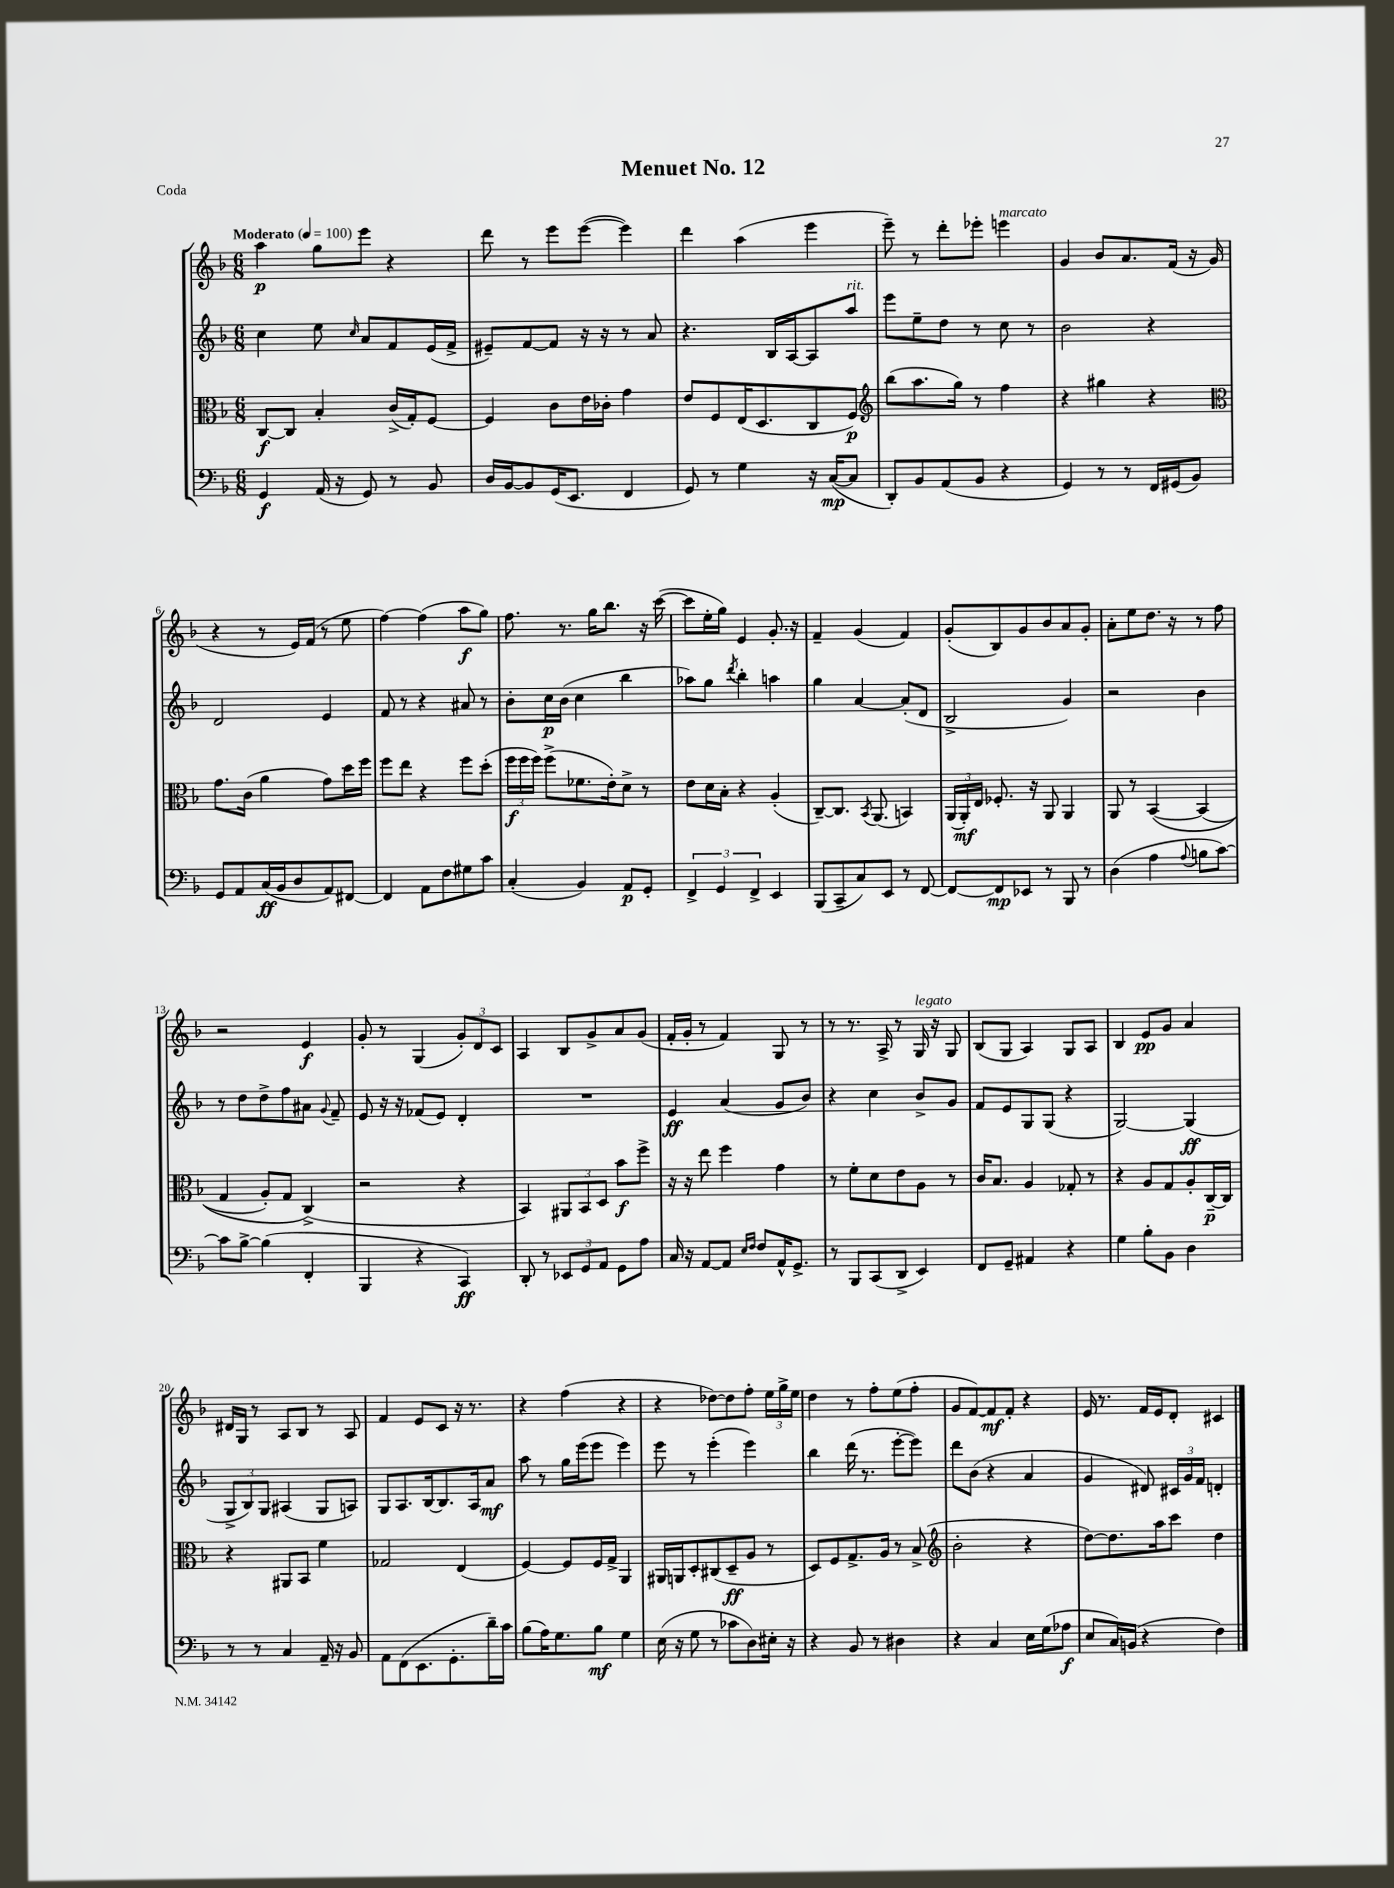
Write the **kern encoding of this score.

**kern	**kern	**kern	**kern
*staff4	*staff3	*staff2	*staff1
*clefF4	*clefC3	*clefG2	*clefG2
*k[b-]	*k[b-]	*k[b-]	*k[b-]
*M6/8	*M6/8	*M6/8	*M6/8
*MM100	*MM100	*MM100	*MM100
4GG	[8C	4cc	4aa
.	8C]	.	.
(16AA	4B-'	8ee	8gg
16r	.	.	.
.	.	16qqcc	.
8GG)	.	8a	8eee
8r	(16c^	8f	4r
.	16G')	.	.
8BB-	[8F	(16e	.
.	.	16f^	.
=	=	=	=
16D	4F]	8e#~)	8ddd
[16BB-	.	.	.
8BB-]	.	[8f	8r
(16GG	8c	8f]	8eee
8.EE	.	.	.
.	16e	16r	([8eee
.	16c-'	16r	.
4FF	4g	8r	4eee])
.	.	8a	.
=	=	=	=
8GG)	8e	4.r	4ddd
8r	8F	.	.
4G	(16E	.	(4aa
.	8.D	.	.
.	.	16B-	.
.	.	[16A	.
16r	8C	8A]	4eee
([16C	.	.	.
8C]	8F)	8aa	.
=	=	=	=
*	*clefG2	*	*
8DD')	(8bb-	8eee	8eee~)
8BB-	8.aa	8ee~	8r
(8AA	.	8dd	8ddd'
.	16gg)	.	.
8BB-	8r	8r	8eee-'
4r	4ff	8cc	4eee
.	.	8r	.
=	=	=	=
4GG)	4r	2b-	4g
8r	4gg#	.	8b-
8r	.	.	8.a
16FF	4r	4r	.
(16GG#	.	.	(16f
8BB-)	.	.	16r
.	.	.	16g
=	=	=	=
*	*clefC3	*	*
8GG	8.g	2d	4r
8AA	.	.	.
.	(16c	.	.
(16C	4a	.	8r
16BB-	.	.	.
8D	.	.	16e)
.	.	.	(16f
8AA)	8g)	4e	8r
[8FF#	16dd	.	8ee
.	16ff	.	.
=	=	=	=
4FF#]	8ff	8f	[4ff)
.	8ee	8r	.
8AA	4r	4r	(4ff]
8F	.	.	.
8G#	8ff	8a#	8aa
8c	(8dd'	8r	8gg)
=	=	=	=
(4C'	24ff	8b-'	8.ff
.	24ff	.	.
.	24ff)	.	.
.	(8ff^	16cc	.
.	.	(16b-	8.r
4BB-)	8.f-	4cc	.
.	.	.	16gg
.	16e')	.	8.bb-
8AA	8d^	4bb-	.
8GG'	8r	.	16r
.	.	.	([16ccc
=	=	=	=
6FF^	8e	8aa-)	8ccc]
.	16d	8gg	16ee'
6GG	.	.	.
.	16B-'	.	16gg)
.	.	8qddd	.
.	4r	4bb-'	4e
6FF^	.	.	.
4EE	(4A'	4aa	8.g'
.	.	.	16r
=	=	=	=
(8BBB-	[8C~)	4gg	4f~
8CC~	8.C]	.	.
8C)	.	[4a	(4g
.	8qBB-	.	.
.	(8.AA	.	.
8EE	.	.	.
8r	4BB)	(8a']	4f)
[8FF	.	8d	.
=	=	=	=
8FF_	(24AA	2B-^	(8g'
.	24AA')	.	.
.	24E	.	.
8FF]	8.F-'	.	8B-)
8EE-	.	.	8g
.	16r	.	.
8r	8AA	.	8b-
8BBB-	4AA	4g)	8a
8r	.	.	8g'
=	=	=	=
(4D	8AA	2r	8a'
.	8r	.	8ee
4A	&([4BB-	.	8.dd
.	.	.	16r
8qqA	.	.	.
8B	(4BB-]	4b-	8r
[8c)	.	.	8ff
=	=	=	=
8c]	4G	8r	2r
[8B-^	.	8dd	.
(4B-]	8A')	8dd^	.
.	8G	8ff	.
4FF'	(4C^&)	8a#	4e
.	.	8qqg	.
.	.	8f~	.
=	=	=	=
4BBB-	2r	8e	8g'
.	.	16r	8r
.	.	16r	.
4r	.	(8f-	(4G
.	.	8e)	.
4CC)	4r	4d'	12g')
.	.	.	12d
.	.	.	12c
=	=	=	=
8DD'	4BB-)	2.r	4A
8r	.	.	.
12EE-	12AA#	.	8B-
12GG	12BB-	.	.
.	.	.	8g^
12AA	12D	.	.
8GG	8b-	.	8a
8A	8ff^	.	(8g
=	=	=	=
16C	16r	4e	16f'
16r	16r	.	16g'
[8AA	8ee	.	8r
8AA]	4ff	(4a	4f)
16qqE	.	.	.
16qqF	.	.	.
8F	.	.	.
16AA^^	4g	8g	8G
8.GG^	.	.	.
.	.	8b-)	8r
=	=	=	=
8r	8r	4r	8r
8BBB-	8f'	.	8.r
(8CC	8d	4cc	.
.	.	.	16A^
8DD^	8e	.	8r
4EE)	8A	8b-^	16G
.	.	.	16r
.	8r	8g	8G
=	=	=	=
8FF	16c	8f	(8B-
.	8.B-	.	.
8GG~	.	8e	8G
4AA#	4A	8G	4A)
.	.	(8G	.
4r	8G-'	4r	8G
.	8r	.	8A
=	=	=	=
4G	4r	[2G)	4B-
8B-'	8A	.	8e
8BB-	8G	.	8g
4D	8A'	(4G]	4a
.	[16C~	.	.
.	16C]	.	.
=	=	=	=
8r	4r	12G^	16d#
.	.	.	16G
.	.	12B-)	.
8r	.	.	8r
.	.	12G	.
4C	8AA#	(4A#	8A
.	8BB-	.	8B-
16AA~	4f	8G	8r
16r	.	.	.
8BB-	.	8A)	8A
=	=	=	=
8AA	2G-	8G	4f
(8FF	.	8.A	.
8.EE	.	.	8e
.	.	[16B-	.
.	.	8.B-]	8c
8.GG'	.	.	.
.	(4E	.	16r
.	.	16A	8.r
16d~)	.	8a	.
16c	.	.	.
=	=	=	=
(8B-	[4F)	8aa	4r
16A)	.	8r	.
8.G	.	.	.
.	8F]	16gg	(4ff
.	.	(16eee	.
8B-	16F	8eee	.
.	16G^	.	.
4G	4AA	4eee)	4r
=	=	=	=
(16E	16AA#	8eee	4r
16r	16AA	.	.
8G	8D'	8r	.
8r	(8C#	(4eee'	[8dd-)
8c-	8D~	.	8dd-]
8D)	8A	4eee)	8ff'
16E#'	8r	.	24ee
.	.	.	24gg^
16r	.	.	.
.	.	.	24ee
=	=	=	=
4r	8D)	4bb-	4dd
.	8F	.	.
8BB-	8.G^	(16ddd	8r
.	.	8.r	.
8r	.	.	8ff'
.	16A	.	.
4D#	8r	[8eee'	(8ee
.	(8B-^	8eee])	8ff'
=	=	=	=
*	*clefG2	*	*
4r	2b-'	8ddd	8g
.	.	(8b-	[8f)
4C	.	4r	8f]
.	.	.	8f'
16E	4r	4a	4r
(16G	.	.	.
8A-	.	.	.
=	=	=	=
8E	[8dd)	4g	16e
.	.	.	8.r
16C)	8.dd]	.	.
(16BB	.	.	.
4r	.	8d#)	16f
.	16aa	.	16e
.	8ccc	24c#	8d'
.	.	24g	.
.	.	24f	.
4F)	4dd	4d'	4c#
==	==	==	==
*-	*-	*-	*-
